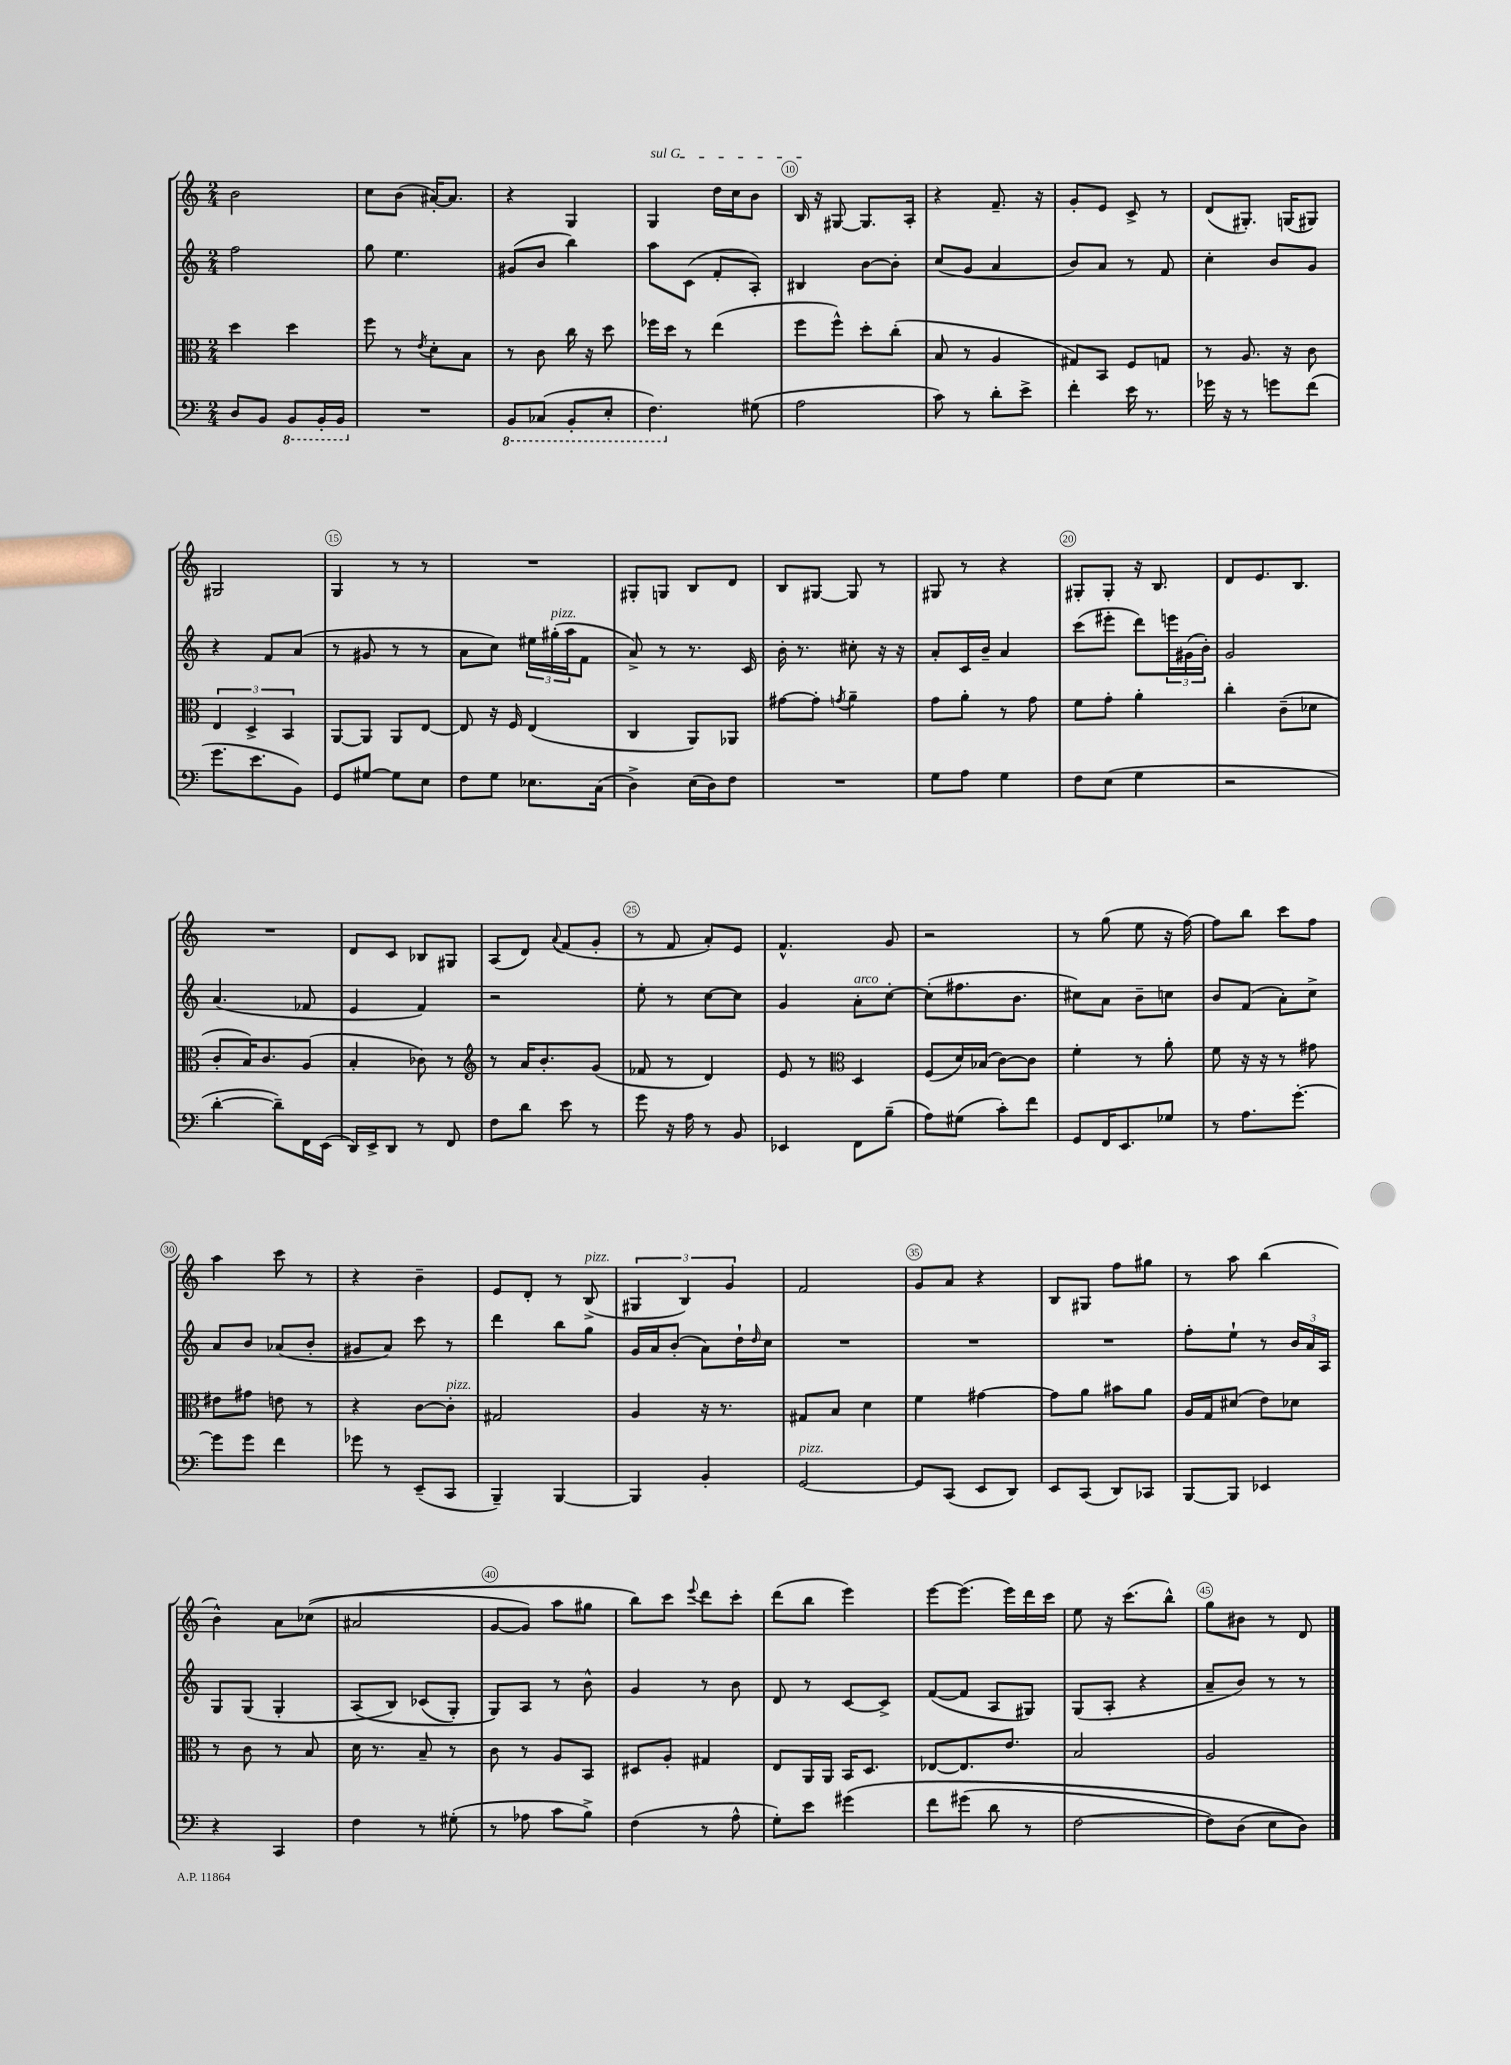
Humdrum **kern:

**kern	**kern	**kern	**kern
*part4	*part3	*part2	*part1
*staff4	*staff3	*staff2	*staff1
*clefF4	*clefC3	*clefG2	*clefG2
*k[]	*k[]	*k[]	*k[]
*M2/4	*M2/4	*M2/4	*M2/4
=6	=6	=6	=6
8D/L	4dd\	2ff\	2b\
8BB/J	.	.	.
*8ba	*	*	*
8BBB/L	4dd\	.	.
16BBB'/L	.	.	.
16BBB/JJ	.	.	.
=7	=7	=7	=7
*X8ba	*	*	*
2r	8ff\	8gg\	8cc\L
.	8r	4.ee\	(8b\J
.	8qe/	.	.
.	8d'\L	.	[16a#X'/KL)
.	.	.	8.a#/J]
.	8B\J	.	.
=8	=8	=8	=8
*8ba	*	*	*
8BBB/L	8r	(8g#X/L	4r
(8CC-X/J	8c\	8b/J	.
8BBB'/L	16cc\	4bb\)	4G/
.	16r	.	.
8EE'/J	8dd\	.	.
=9	=9	=9	=9
!	!	!	!LO:TX:a:i:t=sul G
4.FF\)	16ff-X\LL	8aa\L	4G/
.	16dd\JJ	.	.
.	8r	(8c\J	.
.	(4ee\	8f'/L	16dd\LL
.	.	.	16cc\J
*X8ba	*	*	*
(8G#X\	.	8A'/J)	8b\J
=10	=10	=10	=10
2A\	8ff\L	4B#X/	16B/
.	.	.	16r
.	8ff^^\J)	.	[8G#X/
.	8dd'\L	[8b\L	8.G#/L]
.	(8cc'\J	8b'\J]	.
.	.	.	16A'/Jk
=11	=11	=11	=11
8c\)	8B/	(8cc/L	4r
8r	8r	8g/J	.
8d'\L	4A/	4a/	8.f~/
8e^\J	.	.	.
.	.	.	16r
=12	=12	=12	=12
4f'\	8G#X/L)	8b/L)	8g'/L
.	8BB/J	8a/J	8e/J
16e\	8F/L	8r	8c^/
8.r	.	.	.
.	8Gn/J	8f/	8r
=13	=13	=13	=13
16g-X\	8r	4cc'\	(8d/L
16r	.	.	.
8r	8.A/	.	8.G#X'/J)
8gn\L	.	8b/L	.
.	16r	.	(16Gn/KL
(8f\J	8c\	8g/J	8G#X/J)
!!LO:LB:g=z
=14	=14	=14	=14
8.g\L	6E/	4r	2G#X/
.	6D^/	.	.
8.e\	.	.	.
.	.	8f/L	.
.	6BB/	.	.
8BB\J)	.	(8a/J	.
=15	=15	=15	=15
8GG/L	[8AA/L	8r	4G/
[8G#X/J	8AA/J]	8g#X/	.
8G#\L]	8AA/L	8r	8r
8E\J	[8E/J	8r	8r
=16	=16	=16	=16
8F\L	8E/]	8a\L	2r
8G\J	16r	8cc\J)	.
.	16F/	.	.
8.E-X\L	(4E/	24ee#X\LL	.
!	!	!LO:TX:a:i:t=pizz.	!
.	.	(24gg#X'\	.
.	.	24aa\J	.
.	.	8f\J	.
(16C\Jk	.	.	.
=17	=17	=17	=17
4D^\)	4C/	8a^/)	8G#X'/L
.	.	8r	8Gn/J
(16E\LL	8AA/L)	8.r	8B/L
16D\J)	.	.	.
8F\J	8AA-X/J	.	8d/J
.	.	16c/	.
=18	=18	=18	=18
2r	[8g#X\L	16b'\	8B/L
.	.	8.r	.
.	8g#'\J]	.	[8G#X/J
.	8qgn/	.	.
.	4a~\	8cc#X'\	8G#/]
.	.	16r	8r
.	.	16r	.
=19	=19	=19	=19
8G\L	8g\L	8a'/L	8G#X/
8A\J	8a'\J	16c/L	8r
.	.	16b~/JJ	.
4G\	8r	4a/	4r
.	8g\	.	.
=20	=20	=20	=20
8F\L	8f\L	(8ccc\L	8G#X'/L
(8E\J	8g'\J	8eee#X'\J	8G#'/J
4G\	4a'\	8ddd\L)	16r
.	.	.	8.B/
.	.	24eeen\L	.
.	.	(24g#X\	.
.	.	24b'\JJ)	.
=21	=21	=21	=21
2r	4cc'\	2g/	8d/L
.	.	.	8.e/
.	(8c~\L	.	.
.	.	.	8.B/J
.	8d-X\J	.	.
!!LO:LB:g=z
=22	=22	=22	=22
[4d'\	8c'/L	(4.a/	2r
.	16B/K)	.	.
.	8.c/	.	.
8d~\L])	.	.	.
16FF\L	(8A/J	8f-X/	.
(16EE\JJ	.	.	.
=23	=23	=23	=23
16DD/LL)	4B'/	4e/	8d/L
16EE^/J	.	.	.
8DD/J	.	.	8c/J
8r	8c-X\)	4f/)	8B-X/L
8FF/	8r	.	8G#X/J
=24	=24	=24	=24
*	*clefG2	*	*
8F\L	8r	2r	(8A/L
8d\J	16a/KL	.	8d/J)
.	8.b'/	.	.
.	.	.	8qqa/
8e\	.	.	(8f/L
8r	(8g/J	.	8g'/J
=25	=25	=25	=25
8g\	8f-X/	8ee'\	8r
16r	8r	8r	8f/
16A\	.	.	.
8r	4d/)	[8cc\L	8a'/L)
8BB/	.	8cc\J]	8e/J
=26	=26	=26	=26
4EE-X/	8e/	4g/	4.f^^/
.	8r	.	.
*	*clefC3	*	*
!	!	!LO:TX:a:i:t=arco	!
8FF\L	4D/	8a'\L	.
(8B~\J	.	[8cc'\J	8g/
=27	=27	=27	=27
8A\L)	(8F/L	(8cc'\L]	2r
(8G#X\J	16d/L)	8.ff#X\	.
.	(16B-X/JJ	.	.
8c'\L)	[8c\L)	.	.
.	.	8.b\J	.
8f\J	8c\J]	.	.
=28	=28	=28	=28
8GG/L	4f'\	8cc#X\L)	8r
16FF/K	.	8a\J	(8gg\
8.EE/	.	.	.
.	8r	8b~\L	8ee\
8G-X/J	8a'\	8ccn\J	16r
.	.	.	[16ff\)
=29	=29	=29	=29
8r	8f\	8b/L	8ff\L]
8.A\L	16r	(8f/J	8bb\J
.	16r	.	.
.	8r	8a'\L)	8ccc\L
[8.g'\J	.	.	.
.	8g#X\	8cc^\J	8ff\J
!!LO:LB:g=z
=30	=30	=30	=30
8g\L]	8e#X\L	8a/L	4aa\
8g\J	8g#X\J	8b/J	.
4f\	8en\	(8a-X/L	8ccc\
.	8r	8b'/J	8r
=31	=31	=31	=31
8g-X\	4r	8g#X/L	4r
8r	.	8a/J)	.
(8EE~/L	[8c\L	8ccc\	4b~\
!	!LO:TX:a:i:t=pizz.	!	!
8CC/J	8c'\J]	8r	.
=32	=32	=32	=32
4BBB~/)	2G#X/	4ddd\	8e/L
.	.	.	8d'/J
[4BBB/	.	8bb\L	8r
!	!	!	!LO:TX:a:i:t=pizz.
.	.	8gg\J	(8B^/
=33	=33	=33	=33
4BBB/]	4A/	16g/LL	6G#X/
.	.	16a/J	.
.	.	(8b'/J	.
.	.	.	6B/)
4BB'/	16r	8a\L)	.
.	8.r	.	.
.	.	.	6g/
.	.	16dd`\L	.
.	.	16qqdd/	.
.	.	16cc\JJ	.
=34	=34	=34	=34
!LO:TX:a:i:t=pizz.	!	!	!
[2GG/	8G#X/L	2r	2f/
.	8B/J	.	.
.	4d\	.	.
=35	=35	=35	=35
8GG/L]	4f\	2r	8g/L
(8CC/J	.	.	8a/J
8EE/L	[4g#X\	.	4r
8DD/J)	.	.	.
=36	=36	=36	=36
8EE/L	8g#\L]	2r	8B/L
(8CC/J	8a\J	.	8G#X/J
8DD/L)	8b#X\L	.	8ff\L
8CC-X/J	8a\J	.	8gg#X\J
=37	=37	=37	=37
[8BBB/L	16A/LL	8ff'\L	8r
.	16G/J	.	.
8BBB/J]	(8d#X/J	8ee`\J	8aa\
4EE-X/	8e\L)	8r	(4bb\
.	8d-X\J	24b/LL	.
.	.	24a/	.
.	.	24A/JJ	.
!!LO:LB:g=z
=38	=38	=38	=38
4r	8r	8G/L	4b^^\)
.	8c\	(8G/J	.
4CC/	8r	4G'/	8a\L
.	8B/	.	((8cc-X\J
=39	=39	=39	=39
4F\	16d\	(8A/L	2a#X/
.	8.r	.	.
.	.	8B/J)	.
8r	8B~/	(8c-X/L	.
(8G#X'\	8r	8G'/J)	.
=40	=40	=40	=40
8r	8c\	8G/L)	[8g/L
8A-X\	8r	8A/J	8g/J])
8c\L	8A/L	8r	8aa\L
8B^\J)	8BB/J	8b^^\	8gg#X\J
=41	=41	=41	=41
(4F\	8D#X/L	4g/	8bb\L)
.	8A'/J	.	8ccc\J
.	.	.	8qqeee/
8r	4G#X/	8r	8ddd\L
8A^^\	.	8b\	8ccc'\J
=42	=42	=42	=42
8G'\L)	8E/L	8d/	(8ddd\L
8e\J	16AA/L	8r	8bb\J
.	16AA/JJ	.	.
(4g#X\	16BB/KL	[8c/L	4eee\)
.	8.D/J	.	.
.	.	8c^/J]	.
=43	=43	=43	=43
8f\L	[8E-X/L	([8f/L	[8eee\L
(8g#X\J	8.E-/]	8f/J]	(8.eee\J]
8d\	.	8A/L	.
.	8.e/J	.	16eee\LL)
8r	.	8G#X/J)	16ddd\
.	.	.	16ccc\JJ
=44	=44	=44	=44
[2F\	2B/	(8G/L	8ee\
.	.	8A'/J	16r
.	.	.	(8.ccc\L
.	.	4r	.
.	.	.	8bb^^\J)
=45	=45	=45	=45
8F\L])	2A/	8a~/L	8gg\L
(8D\J	.	8b/J)	8b#X\J
8E\L	.	8r	8r
8D\J))	.	8r	8d/
==	==	==	==
*-	*-	*-	*-
